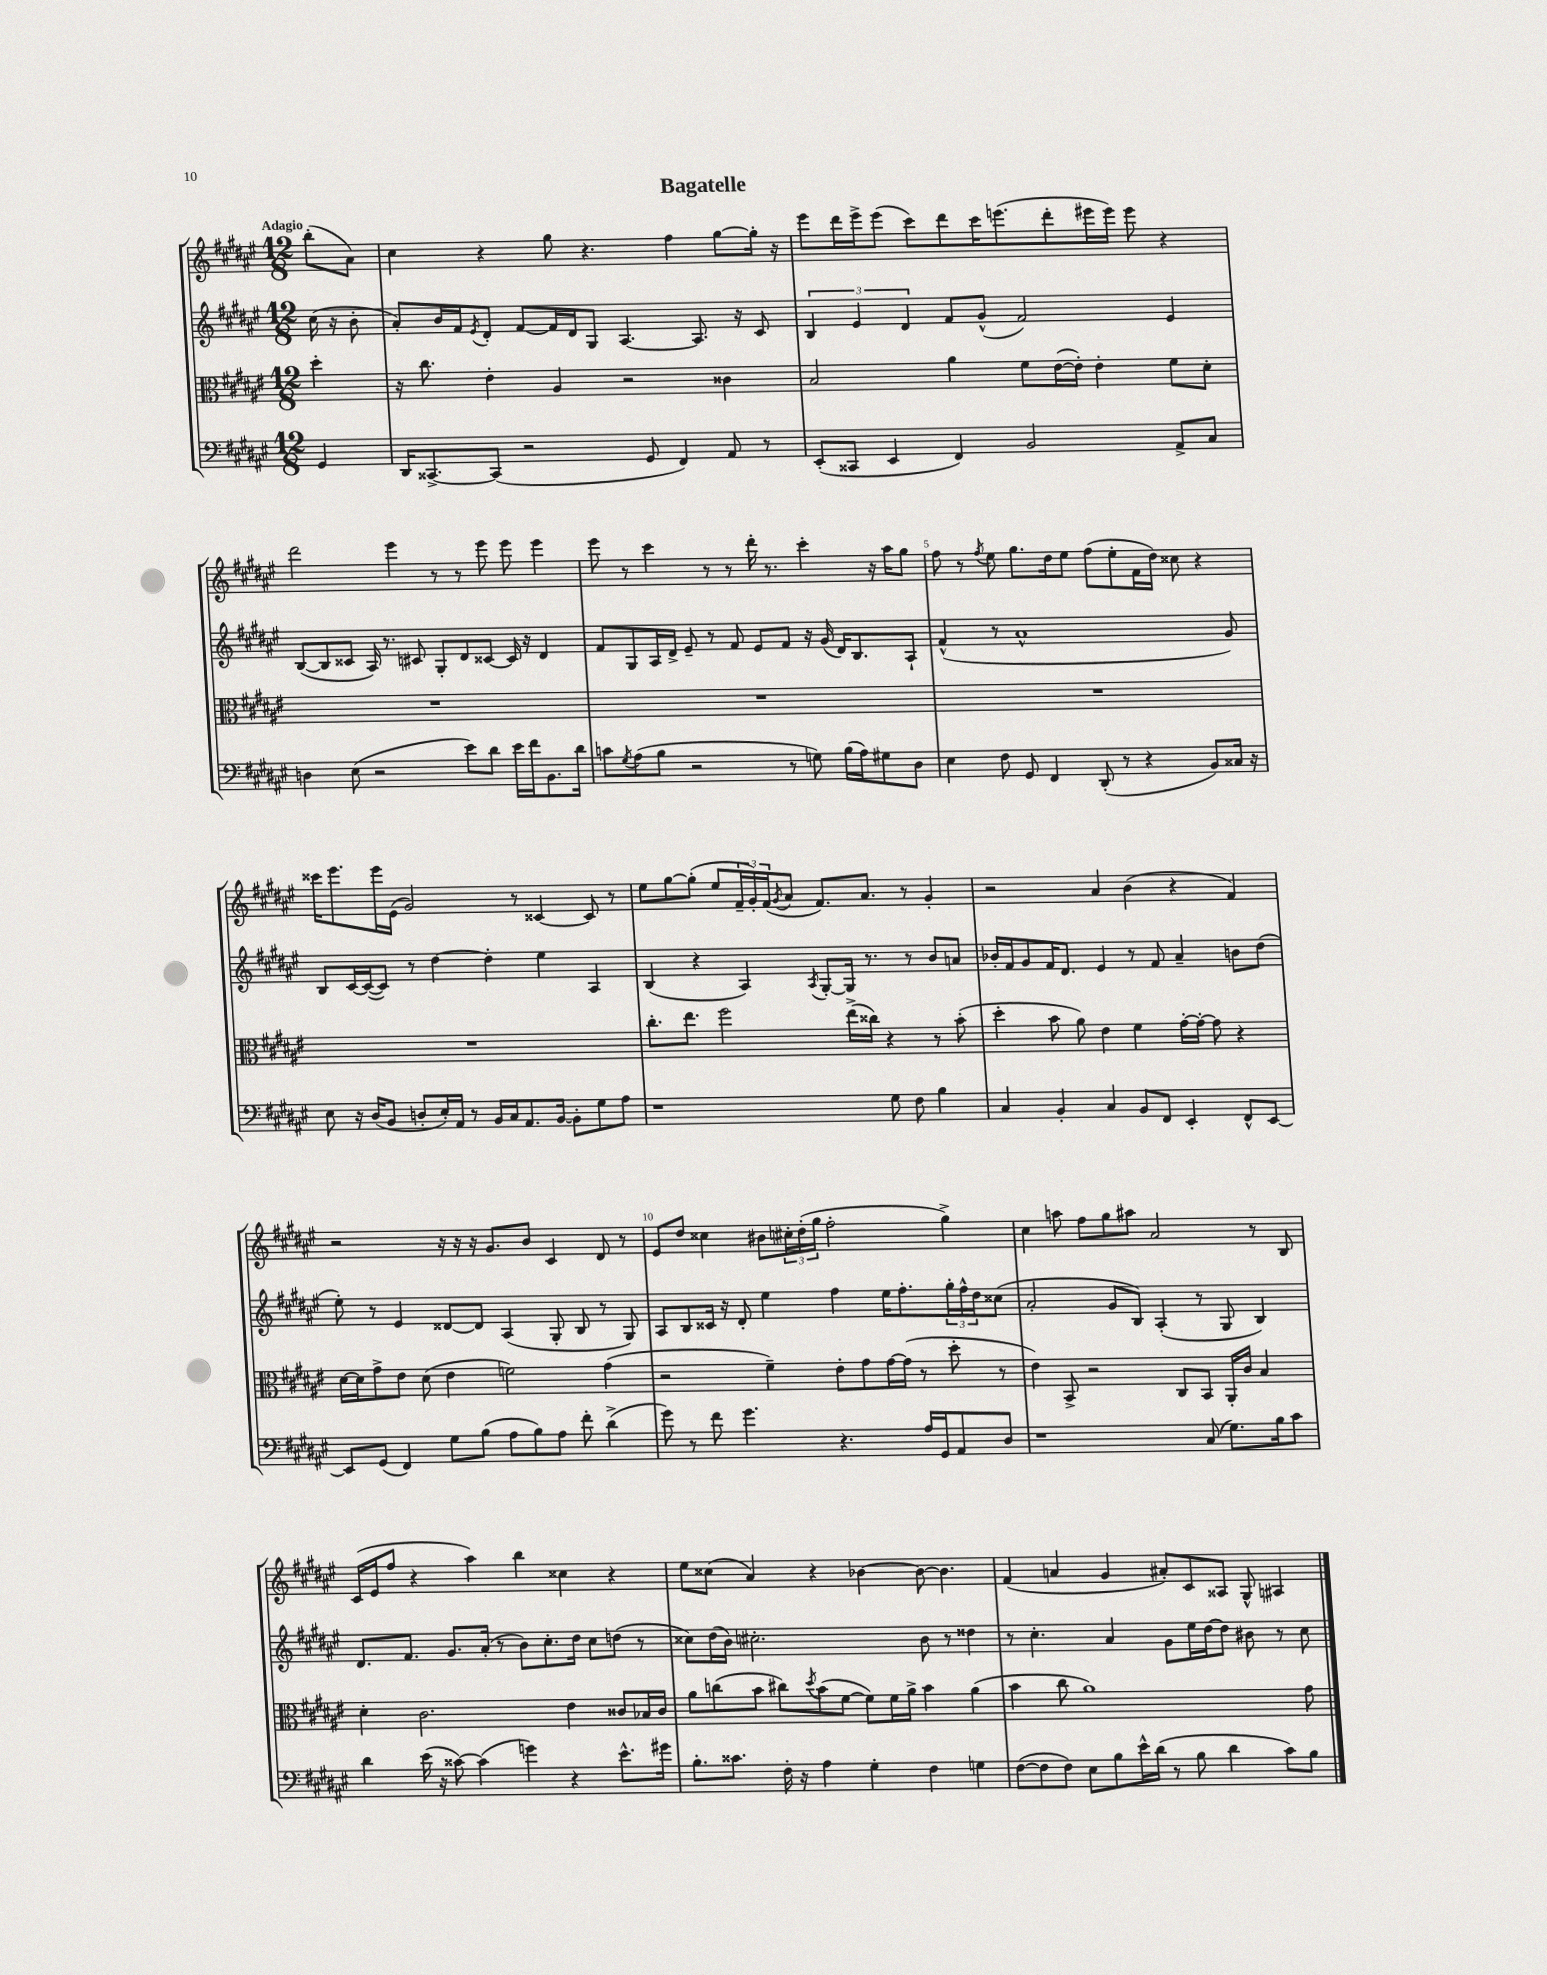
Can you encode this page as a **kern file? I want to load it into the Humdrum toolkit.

**kern	**kern	**kern	**kern
*part4	*part3	*part2	*part1
*staff4	*staff3	*staff2	*staff1
*clefF4	*clefC3	*clefG2	*clefG2
*k[f#c#g#d#a#e#]	*k[f#c#g#d#a#e#]	*k[f#c#g#d#a#e#]	*k[f#c#g#d#a#e#]
*M12/8	*M12/8	*M12/8	*M12/8
=	=	=	=
!	!	!	!LO:TX:a:B:t=Adagio
4GG#/	4dd#'\	(16cc#\	(8bb'\L
.	.	16r	.
.	.	8b'\	8a#\J)
=1	=1	=1	=1
16DD#/KL	16r	8a#'/L)	4cc#\
[8.CC##X^/	8.cc#\	.	.
.	.	16b/L	.
.	.	16f#/J	.
.	.	8qe#/	.
(8CC##/J]	4e#'\	8d#'/J	4r
2r	.	[8f#/L	.
.	4A#/	16f#/L]	8gg#\
.	.	16d#/J	.
.	.	8G#/J	4.r
.	2r	[4.A#/	.
8GG#/	.	.	.
4FF#/)	.	.	4ff#\
.	.	8.A#/]	.
8AA#/	4c##X\	.	[8gg#\L
.	.	16r	.
8r	.	8c#/	16gg#'\Jk]
.	.	.	16r
=2	=2	=2	=2
(8EE#'/L	2B/	6B/	8eee#\L
8CC##X/J	.	.	16ddd#\L
.	.	6e#/	.
.	.	.	16eee#^\J
4EE#/	.	.	(8eee#\J
.	.	6d#/	.
.	.	.	8ccc#\L)
4FF#/)	4a#\	8f#/L	8ddd#\
.	.	(8g#^^/J	16ccc#\K
.	.	.	(8.eeen\
2BB/	8f#\L	2f#/)	.
.	([16e#\L	.	8ddd#'\
.	16e#'\JJ])	.	.
.	4e#'\	.	16eee#X\L
.	.	.	16eee#\JJ)
.	.	.	8eee#\
8AA#^/L	8f#\L	4e#/	4r
8C#/J	8d#'\J	.	.
!!LO:LB:g=z
=3	=3	=3	=3
4Dn\	1.r	([8B/L	2ddd#\
.	.	8B/]	.
(8E#\	.	8c##X/J	.
2r	.	16A#/)	.
.	.	8.r	.
.	.	.	4eee#\
.	.	8c#X/	.
.	.	8G#'/L	8r
8e#\L)	.	8d#/	8r
8d#\J	.	[8c##X/J	8eee#\
16e#\LL	.	16c##/]	8eee#\
16f#\J	.	16r	.
8.BB\	.	4d#/	4eee#\
16d#\Jk	.	.	.
=4	=4	=4	=4
8cn\L	1.r	8f#/L	8eee#\
8qG#/	.	.	.
(8A#\	.	8G#/	8r
8B\J	.	16A#/L	4ccc#\
.	.	16d#^/JJ	.
2r	.	8e#~/	.
.	.	8r	8r
.	.	8f#/	8r
.	.	8e#/L	16ddd#'\
.	.	.	8.r
8r	.	8f#/J	.
8Gn\)	.	16r	4ccc#'\
.	.	(16g#/	.
(16B\LL	.	16d#/KL)	.
16A#\J)	.	8.B/	.
8G#X\	.	.	16r
.	.	.	16aa#\KL
8D#\J	.	8A#`/J	8gg#\J
=5	=5	=5	=5
4E#\	1.r	(4f#^^/	8ff#\
.	.	.	8r
.	.	.	8qff#/
8F#\	.	8r	8ee#\
8GG#/	.	1a#^^	8.gg#\L
4FF#/	.	.	.
.	.	.	16dd#\k
.	.	.	8ee#\J
(8DD#'/	.	.	(8ff#\L
8r	.	.	8ee#'\
4r	.	.	16f#\L
.	.	.	16dd#\JJ)
.	.	.	8cc##X\
8BB/L)	.	.	4r
16C##X/Jk	.	8g#/)	.
16r	.	.	.
!!LO:LB:g=z
=6	=6	=6	=6
8E#\	1.r	8B/L	16ccc##X\KL
.	.	.	8.eee#\
16r	.	[16c#/L	.
(16D#/KL	.	(16c#/J_	.
8BB/J	.	8c#/J])	16eee#\L
.	.	.	(16e#\JJ
8Dn'/L	.	8r	2g#/)
16E#'/L)	.	[4dd#\	.
16AA#/JJ	.	.	.
8r	.	.	.
16BB/LL	.	4dd#'\]	.
16C#/J	.	.	.
8.AA#/	.	.	8r
.	.	4ee#\	[4c##X/
[16BB/Jk	.	.	.
8BB'\L]	.	.	.
8G#\	.	4A#/	8c##/]
8A#\J	.	.	8r
=7	=7	=7	=7
1r	8.cc#'\L	(4B/	8ee#\L
.	.	.	[8gg#\
.	8.ee#\J	.	.
.	.	4r	(8gg#'\J]
.	2ff#\	.	8ee#/L
.	.	4A#/)	24f#~/L
.	.	.	24g#'/)
.	.	.	(24f#/J
.	.	.	8qg#/
.	.	.	8a#/J
.	.	8qA#/	.
.	.	[8G#'/L	8.f#/L)
.	(16ee#^\LL	16G#/Jk]	.
.	16cc##X\JJ)	8.r	8.a#/J
8G#\	4r	.	.
8F#\	.	8r	8r
4B\	8r	8b/L	4g#'/
.	(8b'\	8an/J	.
=8	=8	=8	=8
4C#/	4dd#'\	16b-X'/LL	2r
.	.	16f#/J	.
.	.	8g#/	.
4BB'/	8b\	16f#/K	.
.	.	8.d#/J	.
.	8a#\)	.	.
4C#/	4e#\	4e#/	4a#/
8BB/L	4f#\	8r	(4b\
8FF#/J	.	8f#/	.
4EE#'/	[16g#'\LL	4a#~/	4r
.	16g#'\JJ_	.	.
.	8g#\]	.	.
8FF#^^/L	4r	8bn\L	4f#/)
[8EE#/J	.	(8dd#\J	.
!!LO:LB:g=z
=9	=9	=9	=9
8EE#/L]	[16d#\LL	8ee#'\)	2r
.	16d#\J]	.	.
(8GG#/J	8g#^\	8r	.
4FF#/)	8e#\J	4e#/	.
.	(8d#\	.	.
8G#\L	4e#\	[8d##X/L	16r
.	.	.	16r
(8B\J	.	8d##/J]	16r
.	.	.	8.g#/L
8A#\L	2fn\)	(4A#/	.
8B\)	.	.	8b/J
8A#\J	.	8G#'/	4c#/
8f#'\	.	8B/	.
(4d#^\	(4g#\	8r	8d#/
.	.	8G#/)	8r
=10	=10	=10	=10
8g#\)	2r	8A#/L	8e#/L
8r	.	8B/	8dd#/J
8f#\	.	16c##X/Jk	4cc##X\
.	.	16r	.
4.g#\	.	8d#'/	.
.	4f#~\)	4ee#\	8b#X\L
.	.	.	24cc#X'\L
.	.	.	(24dd#'\
.	.	.	24gg#\JJ
4.r	8e#'\L	4ff#\	2ff#'\
.	8g#\	.	.
.	[16g#\L	16ee#\KL	.
.	(16g#\JJ]	8.ff#'\	.
16A#/LL	8r	.	.
16GG#/J	.	.	.
8AA#/	8dd#'\	24gg#'\L	4gg#^\)
.	.	24ff#^^\	.
.	.	24dd#\J	.
8D#/J	8r	(8cc##X\J	.
=11	=11	=11	=11
1r	4e#\)	2a#'/	4cc#\
.	8BB^/	.	8aan\
.	2r	.	8ff#\L
.	.	8g#/L	8gg#\
.	.	8B/J)	8aa#X\J
.	.	(4A#'/	2a#/
.	8C#/L	.	.
(8C#/	8BB/J	8r	.
8.G#\L)	16AA#'/LL	8G#/	.
.	16c#/JJ	.	.
.	4B/	4B/)	8r
16B\k	.	.	.
8c#\J	.	.	8B/
!!LO:LB:g=z
=12	=12	=12	=12
4d#\	4d#'\	8.d#/L	(16c#/LL
.	.	.	16e#/J
.	.	.	8ff#/J
.	.	8.f#/J	.
(16e#\	2.c#\	.	4r
16r	.	.	.
[8c##X\)	.	8.g#/L	.
(4c##\]	.	.	4aa#\)
.	.	(16a#'/Jk	.
.	.	8r	.
4gn\)	.	8b\L)	4bb\
.	.	8.cc#'\	.
4r	4e#\	.	4cc##X\
.	.	16dd#\Jk	.
.	.	8cc#\L	.
8.e#^^\L	8c##X/L	(8ddn\J	4r
.	16B-X/L	8r	.
16g#X\Jk	16c##/JJ	.	.
=13	=13	=13	=13
8.B'\L	8a#\L	8cc##X\L)	8ee#\L
.	(8ccn\	(16dd#\L	(8cc##X\J
8.c##X\J	.	16b\JJ)	.
.	8b\J	2.cc#X'\	4a#/)
16F#'\	8cc#X\L)	.	.
16r	.	.	.
.	8qdd#/	.	.
4A#\	(8b\	.	4r
.	[8f#\J	.	.
4G#'\	8f#\L])	.	[4b-X\
.	16f#\L	.	.
.	16a#^\JJ	.	.
4F#\	4b\	8b\	8b-\_
.	.	8r	4.b-\]
4Gn\	(4a#\	4dd##X\	.
=14	=14	=14	=14
([8F#\L	4b\	8r	(4f#/
8F#\]	.	4.cc#'\	.
8F#\J)	8cc#\	.	4an/
8E#\L	1a#)	.	.
8B\	.	4a#/	4g#/
16e#^^\L	.	.	.
(16d#\JJ	.	.	.
8r	.	8g#\L	8a#X'/L)
8B\	.	16ee#\L	8c#/
.	.	[16dd#\J	.
4d#\	.	8dd#\J]	8A##X/J
.	.	8b#X\	8G#^^/
8c#\L)	.	8r	4A#X/
8B\J	8g#\	8cc#\	.
==	==	==	==
*-	*-	*-	*-
